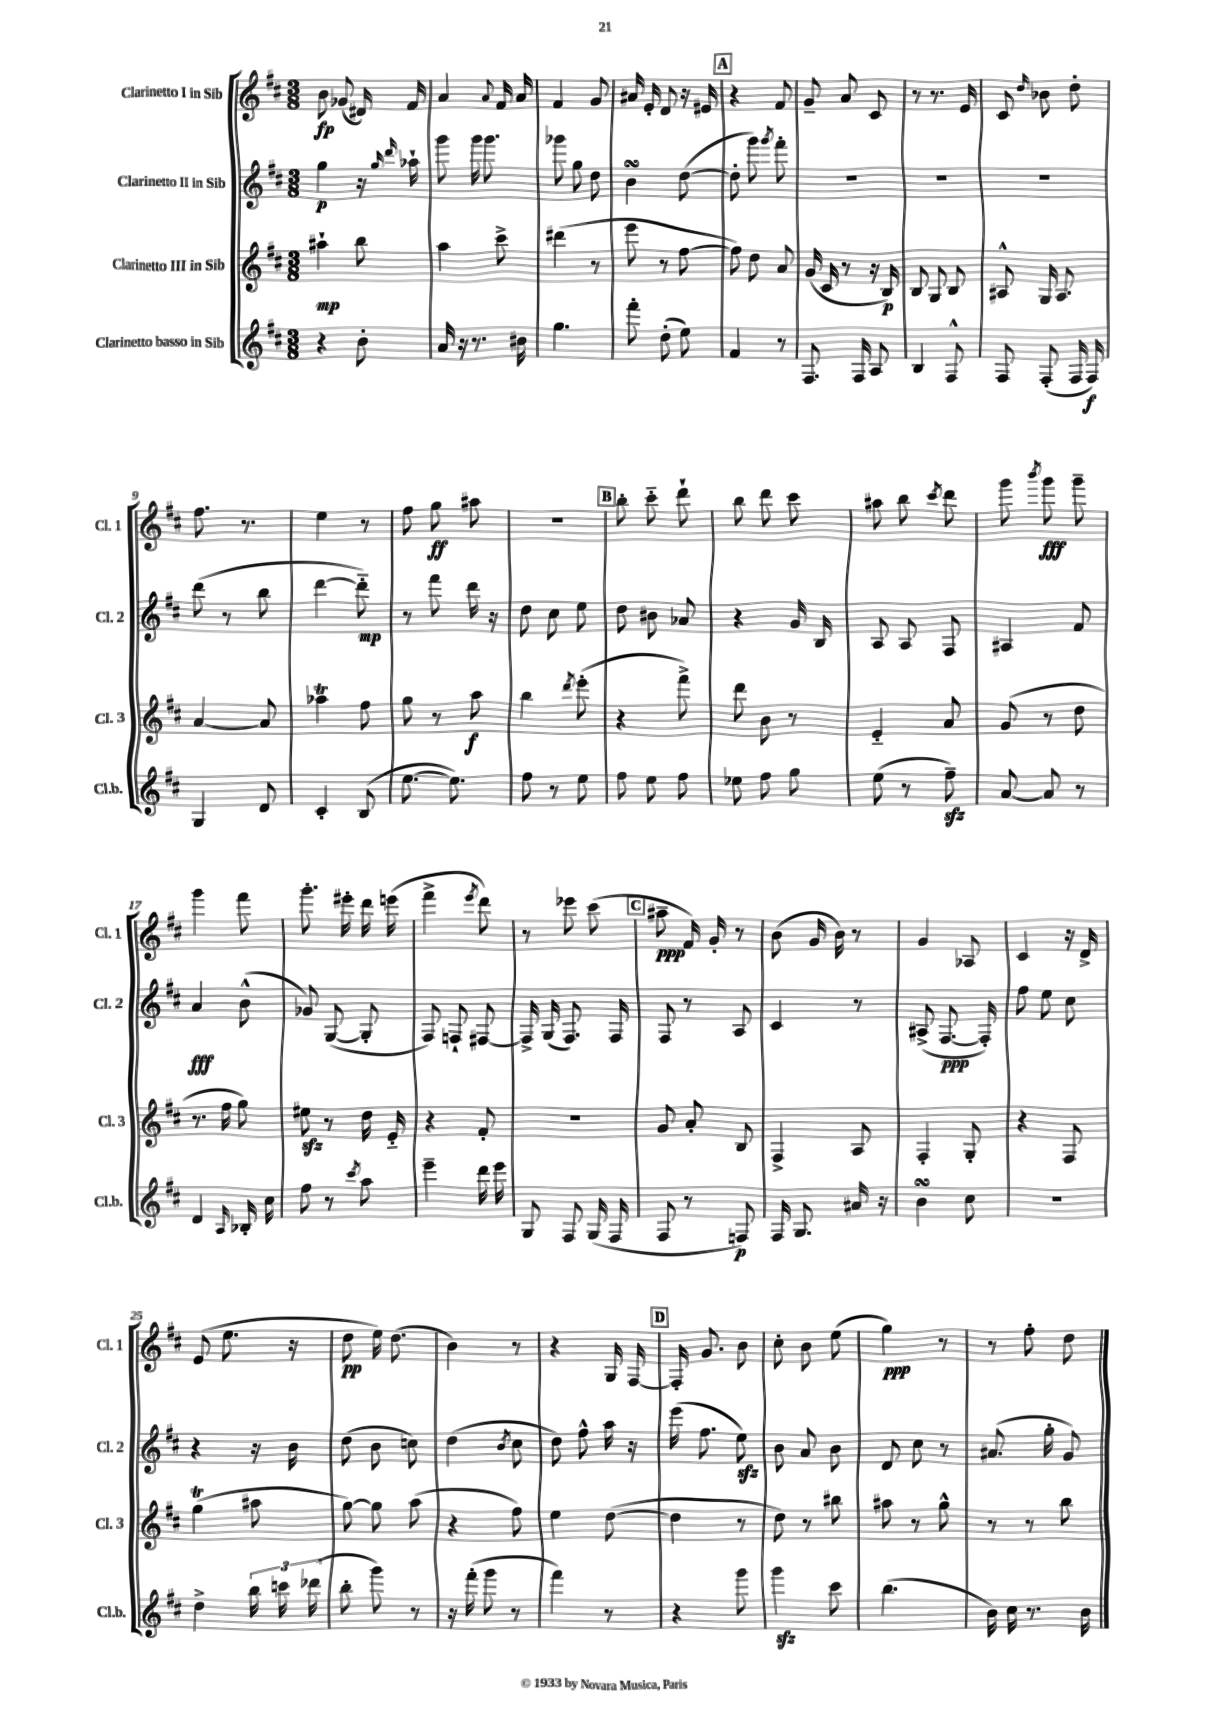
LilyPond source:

<<
\new StaffGroup <<
\new Staff = "s0" \with { instrumentName = "Clarinetto I in Sib" shortInstrumentName = "Cl. 1" } {
    \clef treble \key d \major \numericTimeSignature \time 3/8
    \autoBeamOff b'8\fp ges'8( dis'16) fis'16 |
    a'4 \appoggiatura { a'8 } fis'16 a'16 |
    fis'4 g'8 |
    ais'16 e'16-. d'8 r16 eis'16 |
    \mark \markup { \box "A" } r4 fis'8 |
    g'8-- a'8 cis'8 |
    r8 r8. e'16 |
    cis'8 \grace { d''16 } bes'8 d''8-. |
    fis''8. r8. |
    e''4 r8 |
    fis''8 g''8\ff ais''8 |
    R4. |
    \mark \markup { \box "B" } b''8-. cis'''8-_ d'''8-! |
    b''8 d'''8 cis'''8 |
    ais''8 b''8 \acciaccatura { cis'''8 } d'''8 |
    g'''8 \acciaccatura { b'''8 } g'''8\fff g'''8-- |
    g'''4 fis'''8 |
    g'''8.-. eis'''16-. d'''16 e'''16( |
    fis'''4-> \acciaccatura { e'''8 } d'''8) |
    r8 ees'''8 cis'''8( |
    \mark \markup { \box "C" } ais''8--\ppp fis'16) g'16-. r8 |
    b'8( g'16 b'16) r8 |
    g'4 aes8 |
    cis'4 r16 d'16-> |
    e'8( e''8. r16 |
    d''8\pp e''16) d''8.( |
    b'4) r8 |
    r4 g16 fis16~ |
    \mark \markup { \box "D" } fis16-. g'8. b'8 |
    cis''8-. b'8 e''8( |
    g''4\ppp) r8 |
    r8 fis''8-. d''8 \bar "|." |
}
\new Staff = "s1" \with { instrumentName = "Clarinetto II in Sib" shortInstrumentName = "Cl. 2" } {
    \clef treble \key d \major \numericTimeSignature \time 3/8
    \autoBeamOff g''4\p r16 \grace { g''16 d'''16 } aes''16-! |
    g'''8 g'''16 g'''8. |
    ges'''8 g''8 d''8 |
    b'4\turn d''8~( |
    \mark \markup { \box "A" } d''8-. g'''8) \acciaccatura { g'''8 } fis'''8-. |
    R4. |
    R4. |
    R4. |
    d'''8( r8 b''8 |
    d'''4~ d'''8-_\mp) |
    r8 fis'''8 d'''16 r16 |
    d''8 cis''8 e''8 |
    \mark \markup { \box "B" } d''8 bis'8 aes'8 |
    r4 g'16 b16 |
    a8 a8 fis8 |
    ais4 fis'8 |
    a'4\fff b'8-^( |
    ges'8) g8~( g8-. |
    fis8) f8-! fis8~ |
    fis16-> g16( fis8.) fis16 |
    \mark \markup { \box "C" } fis8 r8 a8 |
    cis'4 r8 |
    ais8->( fis8.~\ppp fis16-.) |
    fis''8 e''8 cis''8 |
    r4 r16 b'16 |
    d''8( b'8 c''8) |
    d''4( \acciaccatura { b'8 } cis''8 |
    d''8) fis''8-^ a''16 r16 |
    \mark \markup { \box "D" } e'''16( fis''8. e''8\sfz) |
    b'8 a'8 b'8 |
    d'8 cis''8 r8 |
    ais'8.( g''16-. g'8) \bar "|." |
}
\new Staff = "s2" \with { instrumentName = "Clarinetto III in Sib" shortInstrumentName = "Cl. 3" } {
    \clef treble \key d \major \numericTimeSignature \time 3/8
    \autoBeamOff ais''4-!\mp b''8 |
    a''4 cis'''8-> |
    dis'''4( r8 |
    e'''8 r8 fis''8~ |
    \mark \markup { \box "A" } fis''8) d''8 a'8 |
    g'16( cis'16 r8 r16 b16\p) |
    b8 g8 b8 |
    ais8-^ g16 ais8. |
    a'4~ a'8 |
    aes''4\trill fis''8 |
    g''8 r8 a''8\f |
    b''4 \acciaccatura { d'''8 } e'''8-.( |
    \mark \markup { \box "B" } r4 fis'''8->) |
    d'''8 b'8 r8 |
    e'4-_ a'8 |
    g'8( r8 d''8 |
    r8. fis''16 g''8) |
    eis''8\sfz r8 d''16 e'16-_ |
    r4 fis'8-. |
    R4. |
    \mark \markup { \box "C" } g'8 a'8-. b8 |
    fis4-> a8 |
    fis4-. g8-. |
    r4 fis8 |
    g''4\trill( ais''8 |
    g''8~) g''8 a''8( |
    r4 fis''8) |
    e''4 d''8~( |
    \mark \markup { \box "D" } d''4 r8 |
    d''8) r8 bis''8 |
    ais''8 r8 g''8-^ |
    r8 r8 b''8 \bar "|." |
}
\new Staff = "s3" \with { instrumentName = "Clarinetto basso in Sib" shortInstrumentName = "Cl.b." } {
    \clef treble \key d \major \numericTimeSignature \time 3/8
    \autoBeamOff r4 b'8-. |
    a'16 r16 r8. bis'16 |
    g''4. |
    fis'''8-. d''8-.( e''8) |
    \mark \markup { \box "A" } fis'4 r8 |
    fis8. fis16 a8 |
    b4 fis8-^ |
    fis8 fis8-.( fis16 fis16\f) |
    g4 d'8 |
    cis'4-. b8( |
    e''8.~ e''8.) |
    fis''8 r8 e''8 |
    \mark \markup { \box "B" } fis''8 e''8 fis''8 |
    ees''8 fis''8 g''8 |
    e''8( r8 fis''8--\sfz) |
    a'8~ a'8 r8 |
    d'4 \grace { a16 } bes16-. cis''16 |
    fis''8 r8 \acciaccatura { cis'''8 } a''8 |
    e'''4-- d'''16 e'''16 |
    g8 fis8 g16( fis16 |
    \mark \markup { \box "C" } fis8 r8 f8\p) |
    fis16 g8. ais'16 r16 |
    b'4\turn cis''8 |
    R4. |
    d''4-> \tuplet 3/2 { b''16 c'''16 des'''16( } |
    b''8-. g'''8) r8 |
    r16 fis'''16-.( g'''8 r8 |
    fis'''4) r8 |
    \mark \markup { \box "D" } r4 g'''8 |
    g'''4\sfz cis'''8 |
    b''4.( |
    b'16) cis''16 r8. b'16 \bar "|." |
}
>>
>>
